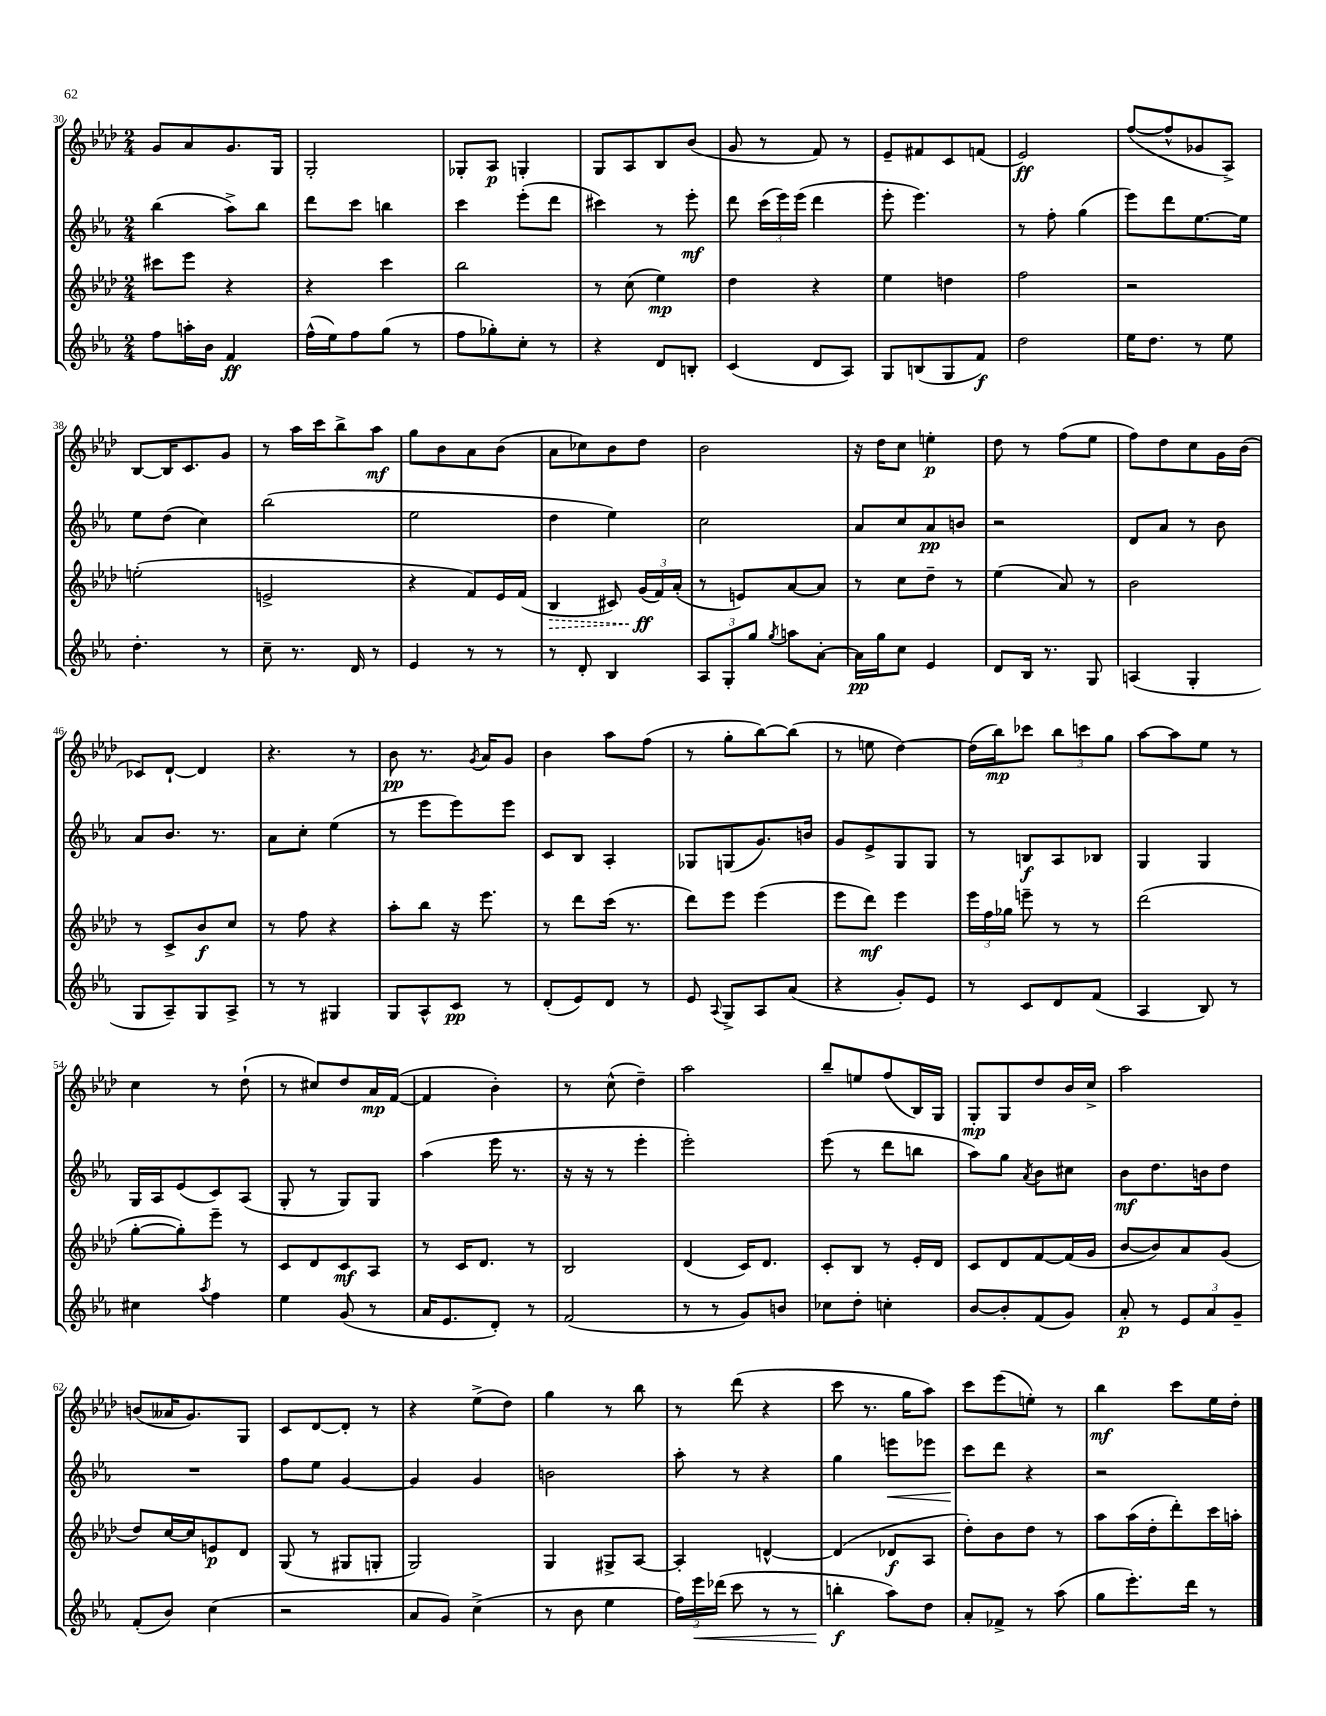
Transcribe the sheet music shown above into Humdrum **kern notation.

**kern	**dynam	**kern	**dynam	**kern	**dynam	**kern	**dynam
*part4	*part4	*part3	*part3	*part2	*part2	*part1	*part1
*staff4	*staff4	*staff3	*staff3	*staff2	*staff2	*staff1	*staff1
*clefG2	*	*clefG2	*	*clefG2	*	*clefG2	*
*k[b-e-a-]	*	*k[b-e-a-d-]	*	*k[b-e-a-]	*	*k[b-e-a-d-]	*
*M2/4	*	*M2/4	*	*M2/4	*	*M2/4	*
=30	=30	=30	=30	=30	=30	=30	=30
8ff\L	.	8ccc#X\L	.	(4bb-\	.	8g/L	.
16aan'\L	.	8eee-\J	.	.	.	8a-/	.
16b-\JJ	.	.	.	.	.	.	.
4f/	ff	4r	.	8aa-^\L)	.	8.g/	.
.	.	.	.	8bb-\J	.	.	.
.	.	.	.	.	.	16G/Jk	.
=31	=31	=31	=31	=31	=31	=31	=31
(16ff^^\LL	.	4r	.	8ddd\L	.	2G'/	.
16ee-\J)	.	.	.	.	.	.	.
8ff\	.	.	.	8ccc\J	.	.	.
(8gg\J	.	4ccc\	.	4bbn\	.	.	.
8r	.	.	.	.	.	.	.
=32	=32	=32	=32	=32	=32	=32	=32
8ff\L	.	2bb-\	.	4ccc\	.	8G-X'/L	.
8gg-X'\)	.	.	.	.	.	8A-/J	p
8cc'\J	.	.	.	(8eee-'\L	.	4Gn'/	.
8r	.	.	.	8ddd\J	.	.	.
=33	=33	=33	=33	=33	=33	=33	=33
4r	.	8r	.	4ccc#X\)	.	8G/L	.
.	.	(8cc\	.	.	.	8A-/	.
8d/L	.	4ee-\)	mp	8r	.	8B-/	.
8Bn'/J	.	.	.	8eee-'\	mf	(8b-/J	.
=34	=34	=34	=34	=34	=34	=34	=34
(4c/	.	4dd-\	.	8ddd\	.	8g/	.
.	.	.	.	(24ccc\LL	.	8r	.
.	.	.	.	24eee-\)	.	.	.
.	.	.	.	(24eee-\JJ	.	.	.
8d/L	.	4r	.	4ddd\	.	8f/)	.
8A-/J)	.	.	.	.	.	8r	.
=35	=35	=35	=35	=35	=35	=35	=35
8G/L	.	4ee-\	.	8eee-'\	.	8e-~/L	.
(8Bn/	.	.	.	4.eee-\)	.	8f#X/	.
8G/	.	4ddn\	.	.	.	8c/	.
8f/J)	f	.	.	.	.	(8fn/J	.
=36	=36	=36	=36	=36	=36	=36	=36
2dd\	.	2ff\	.	8r	.	2e-/)	ff
.	.	.	.	8ff'\	.	.	.
.	.	.	.	(4gg\	.	.	.
=37	=37	=37	=37	=37	=37	=37	=37
16ee-\KL	.	2r	.	8eee-\L)	.	([8ff/L	.
8.dd\J	.	.	.	.	.	.	.
.	.	.	.	8ddd\	.	8ff^^/]	.
8r	.	.	.	[8.ee-\	.	8g-X/	.
8ee-\	.	.	.	.	.	8A-^/J)	.
.	.	.	.	16ee-\Jk]	.	.	.
!!LO:LB:g=z
=38	=38	=38	=38	=38	=38	=38	=38
4.dd'\	.	(2een'\	.	8ee-\L	.	[8B-/L	.
.	.	.	.	(8dd\J	.	16B-/K]	.
.	.	.	.	.	.	8.c/	.
.	.	.	.	4cc\)	.	.	.
8r	.	.	.	.	.	8g/J	.
=39	=39	=39	=39	=39	=39	=39	=39
8cc~\	.	2en^/	.	(2bb-\	.	8r	.
8.r	.	.	.	.	.	16aa-\LL	.
.	.	.	.	.	.	16ccc\J	.
.	.	.	.	.	.	8bb-^\	.
16d/	.	.	.	.	.	.	.
8r	.	.	.	.	.	8aa-\J	mf
=40	=40	=40	=40	=40	=40	=40	=40
4e-/	.	4r	.	2ee-\	.	8gg\L	.
.	.	.	.	.	.	8b-\	.
8r	.	8f/L)	.	.	.	8a-\	.
8r	.	16e-/L	.	.	.	(8b-\J	.
.	.	(16f/JJ	.	.	.	.	.
=41	=41	=41	=41	=41	=41	=41	=41
!	!	!	!LO:HP:b	!	!	!	!
8r	.	4B-/	>	4dd\	.	8a-\L	.
8d'/	.	.	.	.	.	8cc-X\)	.
4B-/	.	8c#X/)	.	4ee-\)	.	8b-\	.
.	.	(24g/LL	ff	.	.	8dd-\J	.
.	.	24f/)	]	.	.	.	.
.	.	(24a-'/JJ	.	.	.	.	.
=42	=42	=42	=42	=42	=42	=42	=42
12A-/L	.	8r	.	2cc\	.	2b-\	.
12G'/	.	.	.	.	.	.	.
.	.	8en/L)	.	.	.	.	.
12gg/J	.	.	.	.	.	.	.
8qgg/	.	.	.	.	.	.	.
8aan\L	.	[8a-/	.	.	.	.	.
[8a-'\J	.	8a-/J]	.	.	.	.	.
=43	=43	=43	=43	=43	=43	=43	=43
16a-\LL]	pp	8r	.	8a-/L	.	16r	.
16gg\J	.	.	.	.	.	16dd-\KL	.
8cc\J	.	8cc\L	.	8cc/	.	8cc\J	.
4e-/	.	8dd-~\J	.	8a-/	pp	4een'\	p
.	.	8r	.	8bn/J	.	.	.
=44	=44	=44	=44	=44	=44	=44	=44
8d/L	.	(4ee-\	.	2r	.	8dd-\	.
16B-/Jk	.	.	.	.	.	8r	.
8.r	.	.	.	.	.	.	.
.	.	8a-/)	.	.	.	(8ff\L	.
8G/	.	8r	.	.	.	8ee-\J	.
=45	=45	=45	=45	=45	=45	=45	=45
(4An/	.	2b-\	.	8d/L	.	8ff\L)	.
.	.	.	.	8a-/J	.	8dd-\	.
4G'/	.	.	.	8r	.	8cc\	.
.	.	.	.	8b-\	.	16g\L	.
.	.	.	.	.	.	(16b-\JJ	.
!!LO:LB:g=z
=46	=46	=46	=46	=46	=46	=46	=46
8G/L	.	8r	.	8a-/L	.	8c-X/L)	.
8A-~/)	.	8c^/L	.	8.b-/J	.	[8d-`/J	.
8G/	.	8b-/	f	.	.	4d-/]	.
.	.	.	.	8.r	.	.	.
8A-^/J	.	8cc/J	.	.	.	.	.
=47	=47	=47	=47	=47	=47	=47	=47
8r	.	8r	.	8a-\L	.	4.r	.
8r	.	8ff\	.	8cc'\J	.	.	.
4G#X/	.	4r	.	(4ee-\	.	.	.
.	.	.	.	.	.	8r	.
=48	=48	=48	=48	=48	=48	=48	=48
8G/L	.	8aa-'\L	.	8r	.	8b-\	pp
8A-^^/	.	8bb-\J	.	8eee-\L	.	8.r	.
8c/J	pp	16r	.	8eee-\)	.	.	.
.	.	.	.	.	.	8qg/	.
.	.	8.eee-\	.	.	.	16a-/KL	.
8r	.	.	.	8eee-\J	.	8g/J	.
=49	=49	=49	=49	=49	=49	=49	=49
(8d'/L	.	8r	.	8c/L	.	4b-\	.
8e-/)	.	8ddd-\L	.	8B-/J	.	.	.
8d/J	.	(16ccc\Jk	.	4A-'/	.	8aa-\L	.
.	.	8.r	.	.	.	.	.
8r	.	.	.	.	.	(8ff\J	.
=50	=50	=50	=50	=50	=50	=50	=50
8e-/	.	8ddd-\L)	.	8G-X/L	.	8r	.
8qqA-/	.	.	.	.	.	.	.
8G^/L	.	8eee-\J	.	(8Gn/	.	8gg'\L	.
8A-/	.	(4eee-\	.	8.g/)	.	[8bb-\)	.
(8a-/J	.	.	.	.	.	(8bb-\J]	.
.	.	.	.	16bn/Jk	.	.	.
=51	=51	=51	=51	=51	=51	=51	=51
4r	.	8eee-\L	.	8g/L	.	8r	.
.	.	8ddd-\J)	mf	8e-^/	.	8een\	.
8g'/L)	.	4eee-\	.	8G/	.	[4dd-\)	.
8e-/J	.	.	.	8G/J	.	.	.
=52	=52	=52	=52	=52	=52	=52	=52
8r	.	24eee-\LL	.	8r	.	(16dd-\LL]	.
.	.	24ff\	.	.	.	.	.
.	.	.	.	.	.	16bb-\J)	mp
.	.	24gg-X\JJ	.	.	.	.	.
8c/L	.	8eeen~\	.	8Bn/L	f	8ccc-X\J	.
8d/	.	8r	.	8A-/	.	12bb-\L	.
.	.	.	.	.	.	12cccn\	.
(8f/J	.	8r	.	8B-X/J	.	.	.
.	.	.	.	.	.	12gg\J	.
=53	=53	=53	=53	=53	=53	=53	=53
4A-/	.	(2ddd-\	.	4G/	.	[8aa-\L	.
.	.	.	.	.	.	8aa-\]	.
8B-/)	.	.	.	4G/	.	8ee-\J	.
8r	.	.	.	.	.	8r	.
!!LO:LB:g=z
=54	=54	=54	=54	=54	=54	=54	=54
4cc#X\	.	[8gg'\L	.	16G/LL	.	4cc\	.
.	.	.	.	16A-/J	.	.	.
.	.	8gg'\])	.	(8e-/	.	.	.
8qaa-/	.	.	.	.	.	.	.
4ff\	.	8eee-~\J	.	8c/)	.	8r	.
.	.	8r	.	(8A-/J	.	(8dd-`\	.
=55	=55	=55	=55	=55	=55	=55	=55
4ee-\	.	8c/L	.	8G'/	.	8r	.
.	.	8d-/	.	8r	.	8cc#X/L)	.
(8g/	.	8c/	mf	8G/L)	.	8dd-/	.
8r	.	8A-/J	.	8G/J	.	16a-/L	mp
.	.	.	.	.	.	([16f/JJ	.
=56	=56	=56	=56	=56	=56	=56	=56
16a-/KL	.	8r	.	(4aa-\	.	4f/]	.
8.e-/	.	.	.	.	.	.	.
.	.	16c/KL	.	.	.	.	.
.	.	8.d-/J	.	.	.	.	.
8d'/J)	.	.	.	16eee-\	.	4b-'\)	.
.	.	.	.	8.r	.	.	.
8r	.	8r	.	.	.	.	.
=57	=57	=57	=57	=57	=57	=57	=57
(2f/	.	2B-/	.	16r	.	8r	.
.	.	.	.	16r	.	.	.
.	.	.	.	8r	.	(8cc^^\	.
.	.	.	.	4eee-'\	.	4dd-~\)	.
=58	=58	=58	=58	=58	=58	=58	=58
8r	.	(4d-/	.	2eee-'\)	.	2aa-\	.
8r	.	.	.	.	.	.	.
8g/L)	.	16c/KL)	.	.	.	.	.
.	.	8.d-/J	.	.	.	.	.
8bn/J	.	.	.	.	.	.	.
=59	=59	=59	=59	=59	=59	=59	=59
8cc-X\L	.	8c'/L	.	(8eee-\	.	8bb-~/L	.
8dd'\J	.	8B-/J	.	8r	.	8een/	.
4ccn'\	.	8r	.	8ddd\L	.	(8ff/	.
.	.	16e-'/LL	.	8bbn\J	.	16B-/L)	.
.	.	16d-/JJ	.	.	.	16G/JJ	.
=60	=60	=60	=60	=60	=60	=60	=60
[8b-/L	.	8c/L	.	8aa-\L)	.	8G'/L	mp
8b-'/]	.	8d-/	.	8gg\J	.	8G/	.
.	.	.	.	8qa-/	.	.	.
(8f/	.	[8f/	.	8b-\L	.	8dd-/	.
8g/J)	.	(16f/L]	.	8cc#X\J	.	16b-/L	.
.	.	16g/JJ	.	.	.	16cc^/JJ	.
=61	=61	=61	=61	=61	=61	=61	=61
8a-'/	p	[8b-/L	.	8b-\L	mf	2aa-\	.
8r	.	8b-/])	.	8.dd\	.	.	.
12e-/L	.	8a-/	.	.	.	.	.
.	.	.	.	16bn\k	.	.	.
12a-/	.	.	.	.	.	.	.
.	.	(8g/J	.	8dd\J	.	.	.
12g~/J	.	.	.	.	.	.	.
!!LO:LB:g=z
=62	=62	=62	=62	=62	=62	=62	=62
(8f'/L	.	8dd-/L)	.	2r	.	(8bn/L	.
8b-/J)	.	[16cc/L	.	.	.	16a--X/K	.
.	.	16cc/J]	.	.	.	8.g/)	.
(4cc\	.	8en/	p	.	.	.	.
.	.	8d-/J	.	.	.	8G/J	.
=63	=63	=63	=63	=63	=63	=63	=63
2r	.	(8G/	.	8ff\L	.	8c/L	.
.	.	8r	.	8ee-\J	.	[8d-/	.
.	.	8G#X/L	.	[4g/	.	8d-'/J]	.
.	.	8Gn'/J	.	.	.	8r	.
=64	=64	=64	=64	=64	=64	=64	=64
8a-/L	.	2G/)	.	4g/]	.	4r	.
8g/J)	.	.	.	.	.	.	.
(4cc^\	.	.	.	4g/	.	(8ee-^\L	.
.	.	.	.	.	.	8dd-\J)	.
=65	=65	=65	=65	=65	=65	=65	=65
8r	.	4G/	.	2bn\	.	4gg\	.
8b-\	.	.	.	.	.	.	.
4ee-\	.	8G#X^/L	.	.	.	8r	.
.	.	[8A-/J	.	.	.	8bb-\	.
=66	=66	=66	=66	=66	=66	=66	=66
24ff\LL)	.	4A-'/]	.	8aa-'\	.	8r	.
!	!LO:HP:b	!	!	!	!	!	!
24eee-\	<	.	.	.	.	.	.
(24ddd-X\JJ	.	.	.	.	.	.	.
8ccc\	.	.	.	8r	.	(8ddd-\	.
8r	.	[4dn^^/	.	4r	.	4r	.
8r	.	.	.	.	.	.	.
=67	=67	=67	=67	=67	=67	=67	=67
4bbn'\	f	(4d/]	.	4gg\	.	8ccc\	.
.	.	.	.	.	.	8.r	.
!	!	!	!	!	!LO:HP:b	!	!
8aa-\L)	[	8d-X/L	f	8eeen\L	<	.	.
.	.	.	.	.	.	16gg\KL	.
8dd\J	.	8A-/J	.	8eee-X\J	.	8aa-\J)	.
=68	=68	=68	=68	=68	=68	=68	=68
8a-'/L	.	8dd-'\L)	.	8ccc\L	.	8ccc\L	.
8f-X^/J	.	8b-\	.	8ddd\J	[	(8eee-\	.
8r	.	8dd-\J	.	4r	.	8een'\J)	.
(8aa-\	.	8r	.	.	.	8r	.
=69	=69	=69	=69	=69	=69	=69	=69
8gg\L	.	8aa-\L	.	2r	.	4bb-\	mf
8.eee-'\)	.	(16aa-\L	.	.	.	.	.
.	.	16dd-'\J	.	.	.	.	.
.	.	8ddd-'\)	.	.	.	8ccc\L	.
16ddd\Jk	.	.	.	.	.	.	.
8r	.	16ccc\L	.	.	.	16ee-\L	.
.	.	16aan'\JJ	.	.	.	16dd-'\JJ	.
==	==	==	==	==	==	==	==
*-	*-	*-	*-	*-	*-	*-	*-
